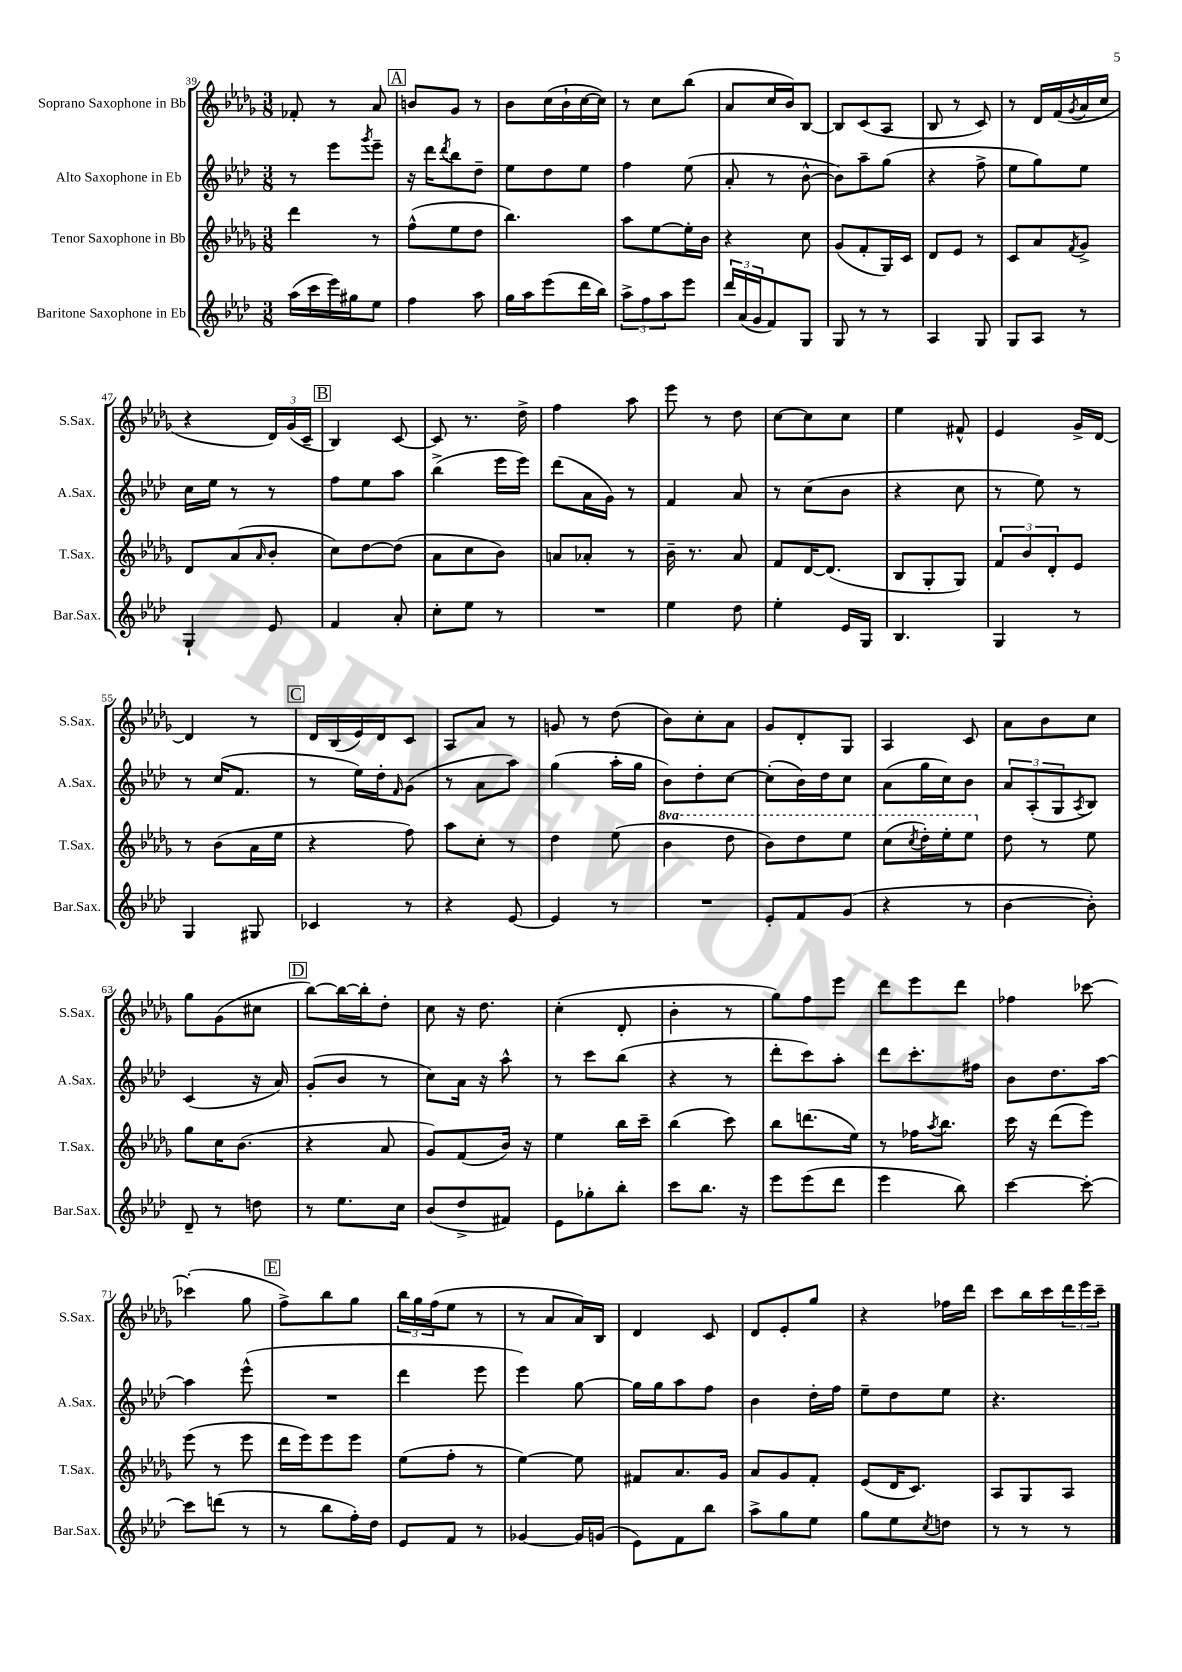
<<
\new StaffGroup <<
\new Staff = "s0" \with { instrumentName = "Soprano Saxophone in Bb" shortInstrumentName = "S.Sax." } {
    \clef treble \key des \major \numericTimeSignature \time 3/8
    fes'8-. r8 aes'8 |
    \mark \markup { \box "A" } b'8 ges'8 r8 |
    bes'8 c''16( bes'16-! c''16~ c''16) |
    r8 c''8 bes''8( |
    aes'8 c''16 bes'16) bes8~ |
    bes8 c'8( aes8 |
    bes8 r8 c'8) |
    r8 des'16 f'16( \acciaccatura { ges'8 } aes'16 c''16 |
    r4 \tuplet 3/2 { des'16) ges'16( c'16-- } |
    \mark \markup { \box "B" } bes4) c'8~ |
    c'8 r8. des''16-> |
    f''4 aes''8 |
    ees'''8 r8 des''8 |
    c''8~ c''8 c''8 |
    ees''4 fis'8-^ |
    ees'4 ges'16-> des'16~ |
    des'4 r8 |
    \mark \markup { \box "C" } des'16 bes16( ees'16) des'16 c'8 |
    aes8 aes'8 r8 |
    g'8 r8 des''8( |
    bes'8) c''8-. aes'8 |
    ges'8 des'8-. ges8 |
    aes4 c'8 |
    aes'8 bes'8 c''8 |
    ges''8 ges'8( cis''8 |
    \mark \markup { \box "D" } bes''8~) bes''16~ bes''16-. des''8-. |
    c''8 r16 des''8. |
    c''4-.( des'8-. |
    bes'4-. r8 |
    ges''8) f''8 ees'''8 |
    des'''8 ees'''8 des'''8 |
    fes''4 ces'''8~ |
    ces'''4-.( ges''8 |
    \mark \markup { \box "E" } f''8->) bes''8 ges''8 |
    \tuplet 3/2 { bes''16 ges''16 f''16( } ees''8 r8 |
    r8 aes'8 aes'16) bes16 |
    des'4 c'8 |
    des'8 ees'8-. ges''8 |
    r4 fes''16 des'''16 |
    c'''8 bes''16 c'''16 \tuplet 3/2 { des'''16 ees'''16 c'''16-- } \bar "|." |
}
\new Staff = "s1" \with { instrumentName = "Alto Saxophone in Eb" shortInstrumentName = "A.Sax." } {
    \clef treble \key aes \major \numericTimeSignature \time 3/8
    r8 ees'''8 \acciaccatura { g'''8 } ees'''8-- |
    \mark \markup { \box "A" } r16 des'''16 \acciaccatura { des'''8 } bes''8 des''8-- |
    ees''8 des''8 ees''8 |
    f''4 ees''8( |
    aes'8-. r8 bes'8~-^ |
    bes'8) aes''8-- g''8( |
    r4 f''8-> |
    ees''8 g''8) ees''8 |
    c''16 ees''16 r8 r8 |
    \mark \markup { \box "B" } f''8 ees''8 aes''8 |
    bes''4->( ees'''16 ees'''16) |
    des'''8( aes'16 g'16) r8 |
    f'4 aes'8 |
    r8 c''8( bes'8 |
    r4 c''8 |
    r8 ees''8) r8 |
    r8 c''16( f'8. |
    \mark \markup { \box "C" } r8 ees''16) des''16-. \grace { f'16 } g'8( |
    r8 aes'8 aes''8) |
    g''4( aes''16-. g''16 |
    bes'8) des''8-. c''8~ |
    c''8-.( bes'16) des''16 c''8 |
    aes'8( g''16 c''16) bes'8 |
    \tuplet 3/2 { aes'8 aes8-.( g8 } \acciaccatura { aes8 } bes8) |
    c'4( r16 aes'16) |
    \mark \markup { \box "D" } g'8-.( bes'8 r8 |
    c''8) aes'16 r16 aes''8-^ |
    r8 c'''8 bes''8( |
    r4 r8 |
    des'''8-. c'''8) aes''8-. |
    des'''8 c'''8.-. fis''16 |
    bes'8 des''8. aes''16~ |
    aes''4 ees'''8-^( |
    \mark \markup { \box "E" } R4. |
    des'''4 ees'''8 |
    ees'''4) g''8~ |
    g''16 g''16 aes''8 f''8 |
    bes'4 des''16-. f''16 |
    ees''8-- des''8 ees''8 |
    r4. \bar "|." |
}
\new Staff = "s2" \with { instrumentName = "Tenor Saxophone in Bb" shortInstrumentName = "T.Sax." } {
    \clef treble \key des \major \numericTimeSignature \time 3/8 \set Staff.ottavationMarkups = #ottavation-simple-ordinals
    des'''4 r8 |
    \mark \markup { \box "A" } f''8-^( ees''8 des''8 |
    bes''4.) |
    aes''8 ees''8~ ees''16-. bes'16 |
    r4 c''8 |
    ges'8( f'8-. ges16) c'16 |
    des'8 ees'8 r8 |
    c'8 aes'8 \acciaccatura { f'8 } ges'8-> |
    des'8 aes'8( \grace { aes'16 } bes'8-. |
    \mark \markup { \box "B" } c''8) des''8~ des''8( |
    aes'8 c''8 bes'8) |
    a'8 aes'8-. r8 |
    bes'16-- r8. aes'8 |
    f'8 des'16~ des'8.( |
    bes8 ges8-. ges8) |
    \tuplet 3/2 { f'8 bes'8 des'8-. } ees'8 |
    r8 bes'8( aes'16 ees''16 |
    \mark \markup { \box "C" } r4 f''8) |
    aes''8 c''8-. r8 |
    des''4 ees''8( |
    \ottava #1 bes''4 des'''8 |
    bes''8) des'''8 ees'''8 |
    c'''8( \acciaccatura { c'''8 } des'''16-.) ees'''16-. ees'''8 \ottava #0 |
    des''8 r8 ees''8 |
    ges''8 c''16 bes'8.( |
    \mark \markup { \box "D" } r4 aes'8 |
    ges'8) f'8( bes'16) r16 |
    ees''4 bes''16 c'''16-- |
    bes''4( c'''8) |
    bes''8 d'''8.( ees''16) |
    r8 fes''16 \acciaccatura { aes''8 } bes''8. |
    c'''16 r16 des'''8( ees'''8) |
    ees'''8( r8 ees'''8 |
    \mark \markup { \box "E" } des'''16 ees'''16) ees'''8 ees'''8 |
    ees''8( f''8-. r8 |
    ees''4~) ees''8 |
    fis'8 aes'8. ges'16 |
    aes'8 ges'8 f'8-. |
    ees'8( des'16 c'8.) |
    aes8 ges8 aes8 \bar "|." |
}
\new Staff = "s3" \with { instrumentName = "Baritone Saxophone in Eb" shortInstrumentName = "Bar.Sax." } {
    \clef treble \key aes \major \numericTimeSignature \time 3/8
    aes''16( c'''16 ees'''16) gis''16 ees''8 |
    \mark \markup { \box "A" } f''4 aes''8 |
    g''16 aes''16 ees'''8( des'''16 bes''16) |
    \tuplet 3/2 { aes''8-> f''8 aes''8 } ees'''8 |
    \tuplet 3/2 { des'''16 aes'16( g'16 } f'8) g8 |
    g8 r8 r8 |
    aes4 g8 |
    g8 aes8 r8 |
    g4-! ees'8 |
    \mark \markup { \box "B" } f'4 aes'8-. |
    c''8-. ees''8 r8 |
    R4. |
    ees''4 des''8 |
    ees''4-. ees'16 g16 |
    bes4. |
    g4 r8 |
    g4 gis8 |
    \mark \markup { \box "C" } ces'4 r8 |
    r4 ees'8~ |
    ees'4 r8 |
    R4. |
    ees'8-. f'8 g'8( |
    r4 r8 |
    bes'4~ bes'8-.) |
    des'8-- r8 d''8 |
    \mark \markup { \box "D" } r8 ees''8. c''16 |
    bes'8( des''8-> fis'8) |
    ees'8 ges''8-. bes''8-. |
    c'''8 bes''8. r16 |
    ees'''8 ees'''8( des'''8 |
    ees'''4 bes''8) |
    c'''4~ c'''8~-. |
    c'''8 d'''8( r8 |
    \mark \markup { \box "E" } r8 bes''8 f''16-.) des''16 |
    ees'8 f'8 r8 |
    ges'4~ ges'16 g'16( |
    ees'8) f'8 bes''8 |
    aes''8-> g''8 ees''8 |
    g''8 ees''8 \acciaccatura { c''8 } d''8 |
    r8 r8 r8 \bar "|." |
}
>>
>>
\layout { \context { \Score currentBarNumber = #39 } }
